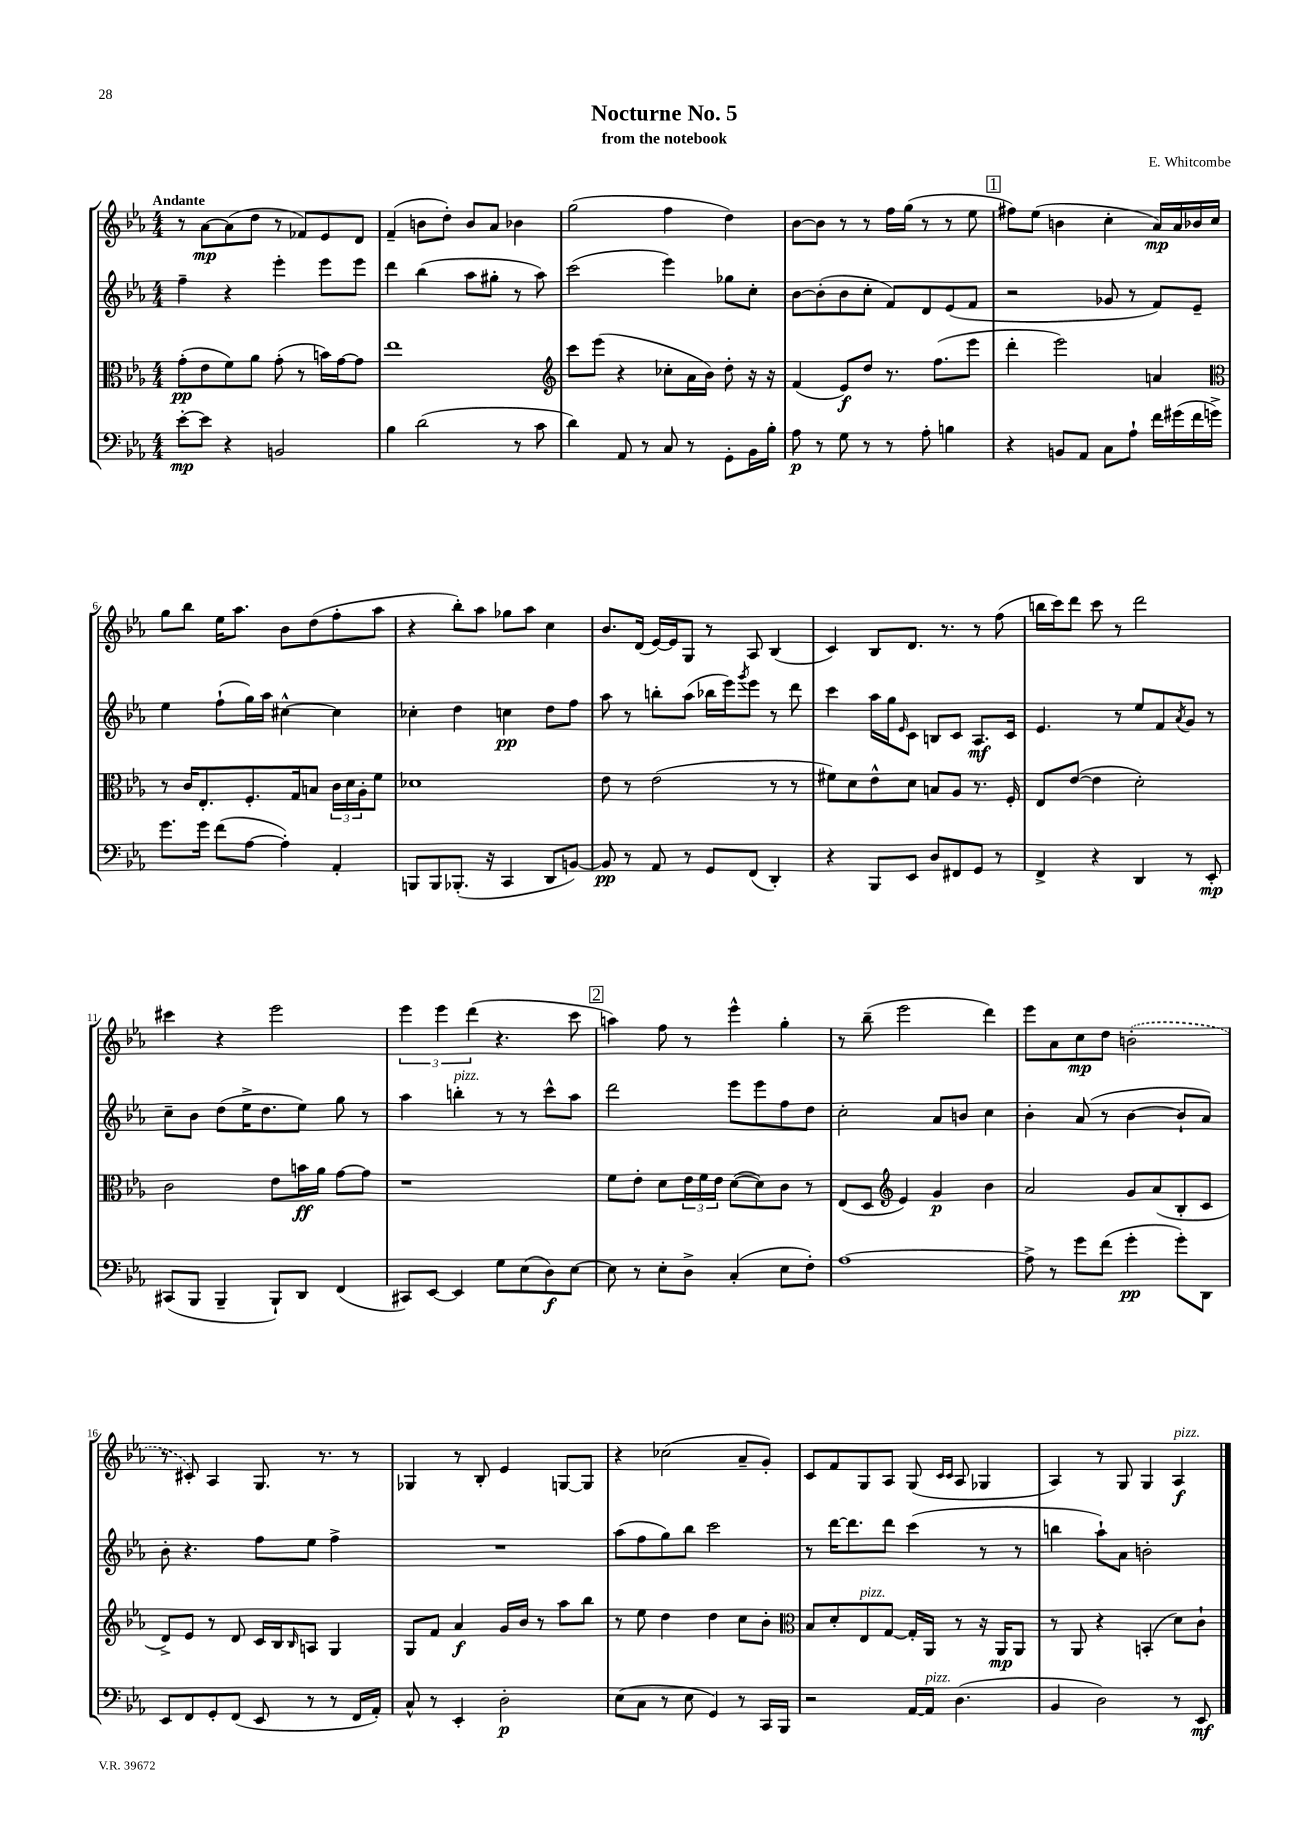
\header { title = "Nocturne No. 5" composer = "E. Whitcombe" subtitle = "from the notebook" }
<<
\new StaffGroup <<
\new Staff = "s0" {
    \clef treble \key ees \major \numericTimeSignature \time 4/4 \tempo "Andante"
    r8 aes'8~\mp aes'8( d''8 r8 fes'8) ees'8 d'8 |
    f'4--( b'8 d''8-.) b'8 aes'8 bes'4 |
    g''2( f''4 d''4) |
    bes'8~ bes'8 r8 r8 f''16 g''16( r8 r8 ees''8 |
    \mark \markup { \box "1" } fis''8) ees''8( b'4 c''4-. aes'16\mp) aes'16 bes'16 c''16 |
    g''8 bes''8 ees''16 aes''8. bes'8 d''8( f''8-. aes''8 |
    r4 bes''8-.) aes''8 ges''8 aes''8 c''4 |
    bes'8. d'16( ees'16~) ees'16 g8 r8 aes8 bes4( |
    c'4) bes8 d'8. r8. r8 f''8( |
    b''16 c'''16) d'''8 c'''8 r8 d'''2 |
    cis'''4 r4 ees'''2 |
    \tuplet 3/2 { ees'''4 ees'''4 d'''4( } r4. c'''8 |
    \mark \markup { \box "2" } a''4) f''8 r8 ees'''4-^ g''4-. |
    r8 bes''8--( ees'''2 d'''4) |
    ees'''8 aes'8 c''8\mp d''8 \once \slurDashed b'2-.( |
    r8 cis'8-.) aes4 g8. r8. r8 |
    ges4 r8 bes8-. ees'4 g8~ g8 |
    r4 ces''2( aes'8-- g'8-.) |
    c'8 f'8 g8 aes8 g8( \grace { c'16 c'16 } aes8 ges4 |
    aes4) r8 g8 g4 aes4\f^\markup { \italic "pizz." } \bar "|." |
}
\new Staff = "s1" {
    \clef treble \key ees \major \numericTimeSignature \time 4/4
    f''4-- r4 ees'''4-. ees'''8 ees'''8 |
    d'''4 bes''4( aes''8 gis''8-. r8 aes''8) |
    c'''2( ees'''4) ges''8 c''8-. |
    bes'8~ bes'8-.( bes'8 c''8-. f'8) d'8 ees'8( f'8 |
    \mark \markup { \box "1" } r2 ges'8 r8 f'8) ees'8-- |
    ees''4 f''8-!( g''16) aes''16 cis''4~-^ cis''4 |
    ces''4-. d''4 c''4\pp d''8 f''8 |
    aes''8 r8 b''8-. aes''8( bes''16 ees'''16) \acciaccatura { g'''8 } ees'''8 r8 d'''8 |
    c'''4 aes''16 g''16 \grace { ees'16 } c'8 b8 c'8 aes8.\mf c'16 |
    ees'4. r8 ees''8 f'8 \acciaccatura { aes'8 } g'8 r8 |
    c''8-- bes'8 d''8( ees''16-> d''8. ees''8) g''8 r8 |
    aes''4 b''4-.^\markup { \italic "pizz." } r8 r8 c'''8-^ aes''8 |
    \mark \markup { \box "2" } d'''2 ees'''8 ees'''8 f''8 d''8 |
    c''2-. aes'8 b'8 c''4 |
    bes'4-. aes'8( r8 bes'4~ bes'8-! aes'8) |
    bes'8-. r4. f''8 ees''8 f''4-> |
    R1 |
    aes''8( f''8 g''8) bes''8 c'''2 |
    r8 d'''16~ d'''8. d'''8 c'''4( r8 r8 |
    b''4 aes''8-!) aes'8 b'2-. \bar "|." |
}
\new Staff = "s2" {
    \clef alto \key ees \major \numericTimeSignature \time 4/4
    g'8-.\pp( ees'8 f'8) aes'8 g'8-.( r8 b'16) g'16~ g'8 |
    ees''1 |
    \clef treble c'''8 ees'''8( r4 ces''8-. aes'16 bes'16) d''8-. r16 r16 |
    f'4( ees'8\f) d''8 r8. f''8.( ees'''8 |
    \mark \markup { \box "1" } d'''4-. ees'''2) a'4 |
    \clef alto r8 c'16 ees8.-. f8.-. g16 b8 \tuplet 3/2 { c'16 d'16 aes16-. } f'8 |
    des'1 |
    ees'8 r8 ees'2( r8 r8 |
    fis'8) d'8 ees'8-^ d'8 b8 aes8 r8. f16-. |
    ees8 ees'8~( ees'4 d'2-.) |
    c'2 ees'8 b'16\ff aes'16 g'8~ g'8 |
    r1 |
    \mark \markup { \box "2" } f'8 ees'8-. d'8 \tuplet 3/2 { ees'16 f'16 ees'16 } d'8~( d'8) c'8 r8 |
    ees8( d8 \clef treble ees'4) g'4\p bes'4 |
    aes'2 g'8 aes'8( bes8-. c'8 |
    d'8->) ees'8 r8 d'8 c'16 bes16 \grace { bes16 } a8 g4 |
    g8 f'8 aes'4\f g'16 bes'16 r8 aes''8 bes''8 |
    r8 ees''8 d''4 d''4 c''8 bes'8-. |
    \clef alto bes8 d'8-. ees8^\markup { \italic "pizz." } g8~ g16-. aes,16 r8 r16 aes,16\mp aes,8 |
    r8 aes,8 r4 b,4-.( d'8) c'8-! \bar "|." |
}
\new Staff = "s3" {
    \clef bass \key ees \major \numericTimeSignature \time 4/4
    ees'8~-.\mp ees'8 r4 b,2 |
    bes4 d'2( r8 c'8 |
    d'4) aes,8 r8 c8 r8 g,8-. bes,16 bes16-. |
    aes8\p r8 g8 r8 r8 aes8-. b4 |
    \mark \markup { \box "1" } r4 b,8 aes,8 c8 aes8-! f'16 gis'16( f'16 g'16->) |
    g'8. g'16 f'8( aes8~ aes4-.) aes,4-. |
    b,,8 b,,8 bes,,8.-.( r16 c,4 d,8 b,8~) |
    b,8\pp r8 aes,8 r8 g,8 f,8( d,4-.) |
    r4 bes,,8 ees,8 d8 fis,8 g,8 r8 |
    f,4-> r4 d,4 r8 ees,8-.\mp |
    cis,8( bes,,8 bes,,4-- bes,,8-!) d,8 f,4( |
    cis,8) ees,8~ ees,4 g8 ees8( d8\f) ees8~ |
    \mark \markup { \box "2" } ees8 r8 ees8-. d8-> c4-.( ees8 f8-.) |
    aes1~ |
    aes8-> r8 g'8 f'8( g'4-.\pp g'8-.) d,8 |
    ees,8 f,8 g,8-. f,8( ees,8 r8 r8 f,16 aes,16-.) |
    c8-^ r8 ees,4-. d2-.\p |
    ees8( c8 r8 ees8 g,4) r8 c,16 bes,,16 |
    r2 aes,16~ aes,16^\markup { \italic "pizz." } d4.( |
    bes,4 d2) r8 ees,8\mf \bar "|." |
}
>>
>>
